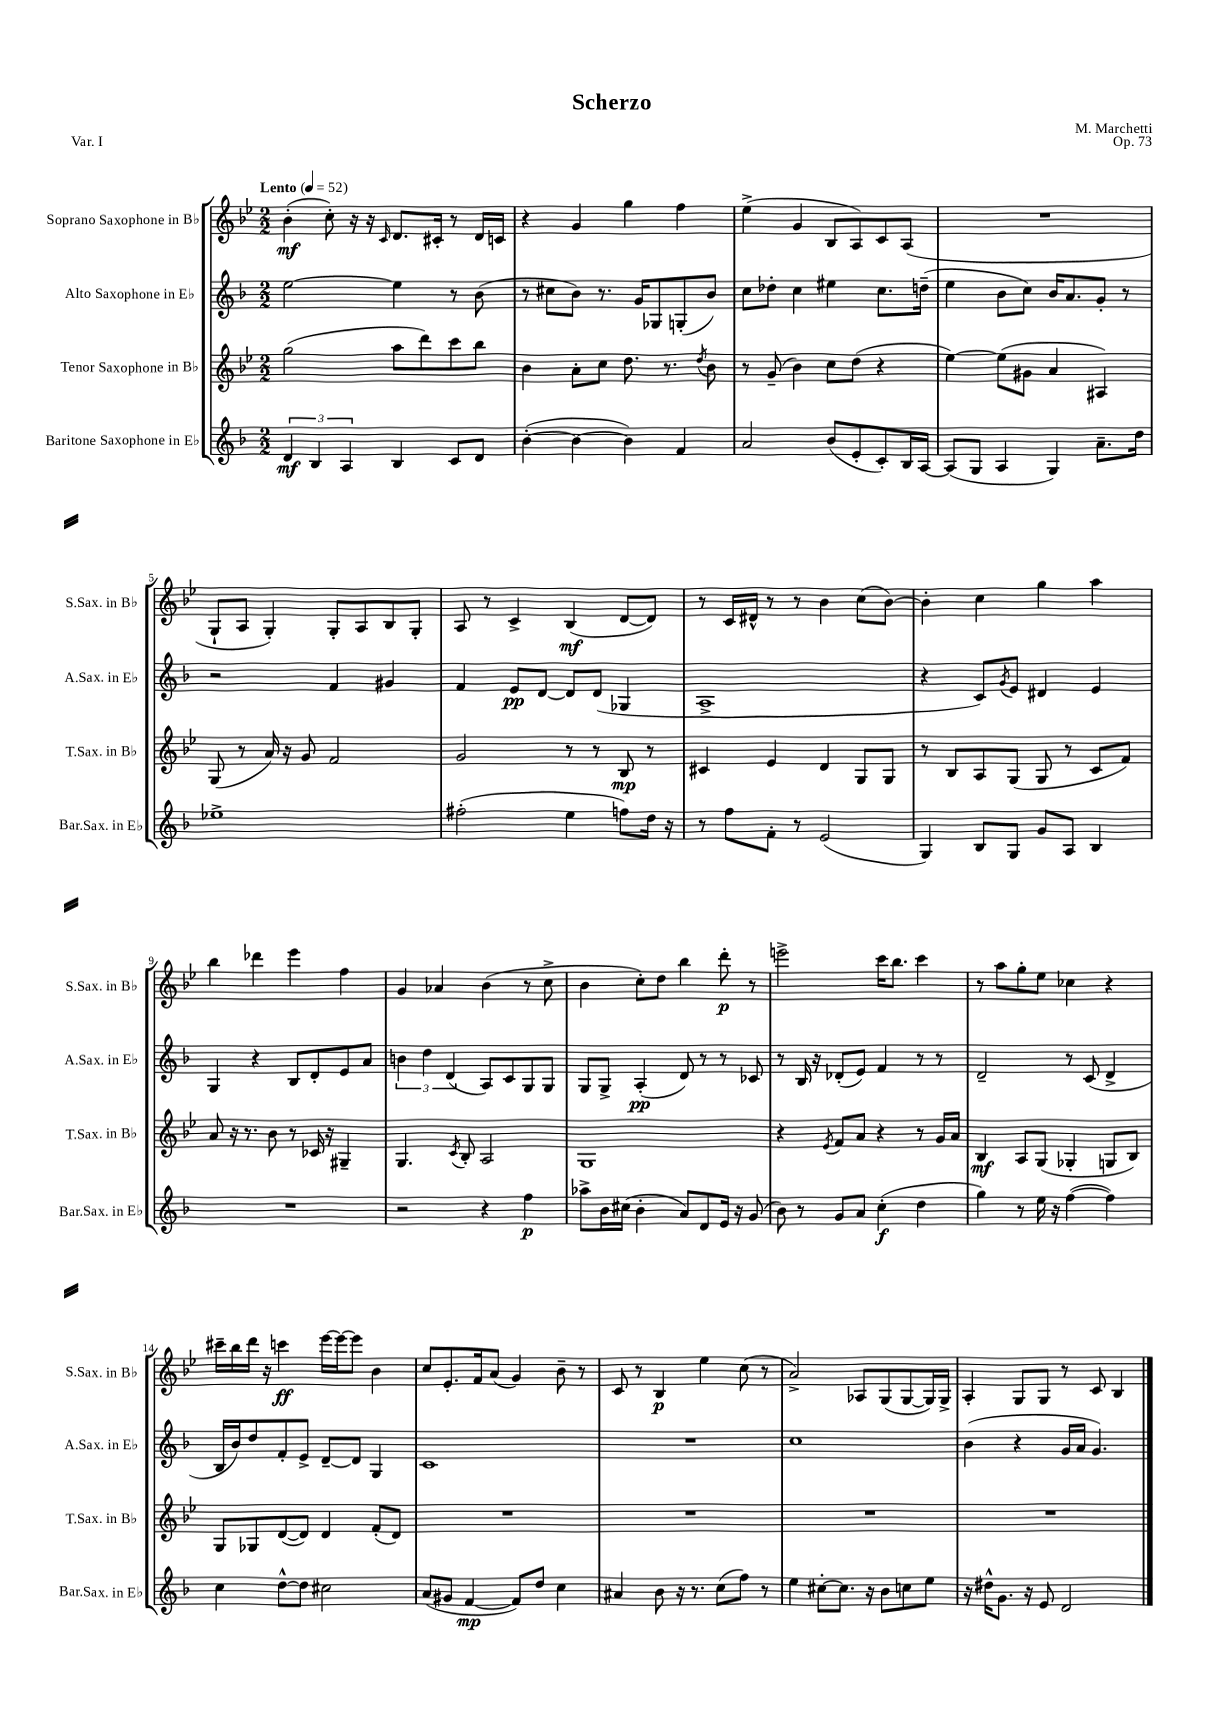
\header { title = "Scherzo" composer = "M. Marchetti" opus = "Op. 73" piece = "Var. I" }
<<
\new StaffGroup <<
\new Staff = "s0" \with { instrumentName = "Soprano Saxophone in Bb" shortInstrumentName = "S.Sax. in Bb" } {
    \clef treble \key bes \major \numericTimeSignature \time 2/2 \tempo "Lento" 4 = 52
    bes'4-.\mf( c''8-.) r16 r16 \grace { c'16 } d'8. cis'16-. r8 d'16 c'16 |
    r4 g'4 g''4 f''4 |
    ees''4->( g'4 bes8 a8) c'8 a8( |
    R1 |
    g8-! a8 g4-.) g8-. a8 bes8 g8-. |
    a8 r8 c'4-> bes4\mf( d'8~ d'8) |
    r8 c'16 dis'16-^ r8 r8 bes'4 c''8( bes'8~) |
    bes'4-. c''4 g''4 a''4 |
    bes''4 des'''4 ees'''4 f''4 |
    g'4 aes'4 bes'4( r8 c''8-> |
    bes'4 c''8-.) d''8 bes''4 d'''8-.\p r8 |
    e'''2-> c'''16 bes''8. c'''4 |
    r8 a''8 g''8-. ees''8 ces''4 r4 |
    cis'''16-- bes''16 d'''16 r16 c'''4\ff ees'''16~ ees'''16~ ees'''8 bes'4 |
    c''8 ees'8.-. f'16 a'8( g'4) bes'8-- r8 |
    c'8 r8 bes4\p ees''4 c''8( r8 |
    a'2->) aes8 g8( g8~ g16) g16-> |
    a4-. g8 g8 r8 c'8 bes4 \bar "|." |
}
\new Staff = "s1" \with { instrumentName = "Alto Saxophone in Eb" shortInstrumentName = "A.Sax. in Eb" } {
    \clef treble \key f \major \numericTimeSignature \time 2/2
    e''2~ e''4 r8 bes'8( |
    r8 cis''8 bes'8) r8. g'16 ges8 g8-.( bes'8) |
    c''8 des''8-. c''4 eis''4 c''8. d''16--( |
    e''4 bes'8 c''8) bes'16 a'8. g'8-. r8 |
    r2 f'4 gis'4 |
    f'4 e'8\pp d'8~ d'8 d'8( ges4 |
    a1-> |
    r4 c'8) \acciaccatura { g'8 } e'8 dis'4 e'4 |
    g4 r4 bes8 d'8-. e'8 a'8 |
    \tuplet 3/2 { b'4 d''4 d'4( } a8) c'8 g8 g8 |
    g8 g8-> a4-.\pp( d'8) r8 r8 ces'8 |
    r8 bes16 r16 des'8-.( e'8) f'4 r8 r8 |
    d'2-- r8 c'8( d'4-> |
    bes16 bes'16) d''8 f'8-. e'8-> d'8~-- d'8 g4 |
    c'1 |
    R1 |
    c''1 |
    bes'4( r4 g'16 a'16 g'4.) \bar "|." |
}
\new Staff = "s2" \with { instrumentName = "Tenor Saxophone in Bb" shortInstrumentName = "T.Sax. in Bb" } {
    \clef treble \key bes \major \numericTimeSignature \time 2/2
    g''2( a''8 d'''8) c'''8 bes''8 |
    bes'4 a'8-. c''8 d''8. r8. \acciaccatura { d''8 } bes'8 |
    r8 g'8--( bes'4) c''8 d''8( r4 |
    ees''4~) ees''8( gis'8 a'4 ais4) |
    g8( r8 a'16) r16 g'8 f'2 |
    g'2 r8 r8 bes8\mp r8 |
    cis'4 ees'4 d'4 g8 g8 |
    r8 bes8 a8 g8( g8 r8 c'8 f'8) |
    a'8 r16 r8. bes'8 r8 ces'16 r16 gis4-- |
    g4. \acciaccatura { c'8 } bes8-. a2 |
    g1 |
    r4 \acciaccatura { ees'8 } f'8 a'8 r4 r8 g'16 a'16 |
    bes4\mf a8 g8( ges4-. g8 bes8) |
    g8 ges8 d'8~( d'8) d'4 f'8-.( d'8) |
    R1 |
    R1 |
    R1 |
    R1 \bar "|." |
}
\new Staff = "s3" \with { instrumentName = "Baritone Saxophone in Eb" shortInstrumentName = "Bar.Sax. in Eb" } {
    \clef treble \key f \major \numericTimeSignature \time 2/2
    \tuplet 3/2 { d'4\mf bes4 a4 } bes4 c'8 d'8 |
    bes'4~-.( bes'4~ bes'4) f'4 |
    a'2 bes'8( e'8-. c'8-.) bes16 a16~ |
    a8( g8 a4 g4) a'8.-- d''16 |
    ees''1-> |
    fis''2-.( e''4 f''8) d''16 r16 |
    r8 f''8 f'8-. r8 e'2( |
    g4) bes8 g8 g'8 a8 bes4 |
    R1 |
    r2 r4 f''4\p |
    aes''8-> bes'16 cis''16( bes'4-. a'8) d'8 e'16 r16 g'8( |
    bes'8) r8 g'8 a'8 c''4-.\f( d''4 |
    g''4) r8 e''16 r16 f''4~( f''4) |
    c''4 d''8~-^ d''8 cis''2 |
    a'8( gis'8 f'4~\mp f'8) d''8 c''4 |
    ais'4 bes'8 r16 r8. c''8( f''8) r8 |
    e''4 cis''8~-. cis''8. r16 bes'8 c''8 e''8 |
    r16 dis''16-^ g'8. r16 e'8 d'2 \bar "|." |
}
>>
>>
